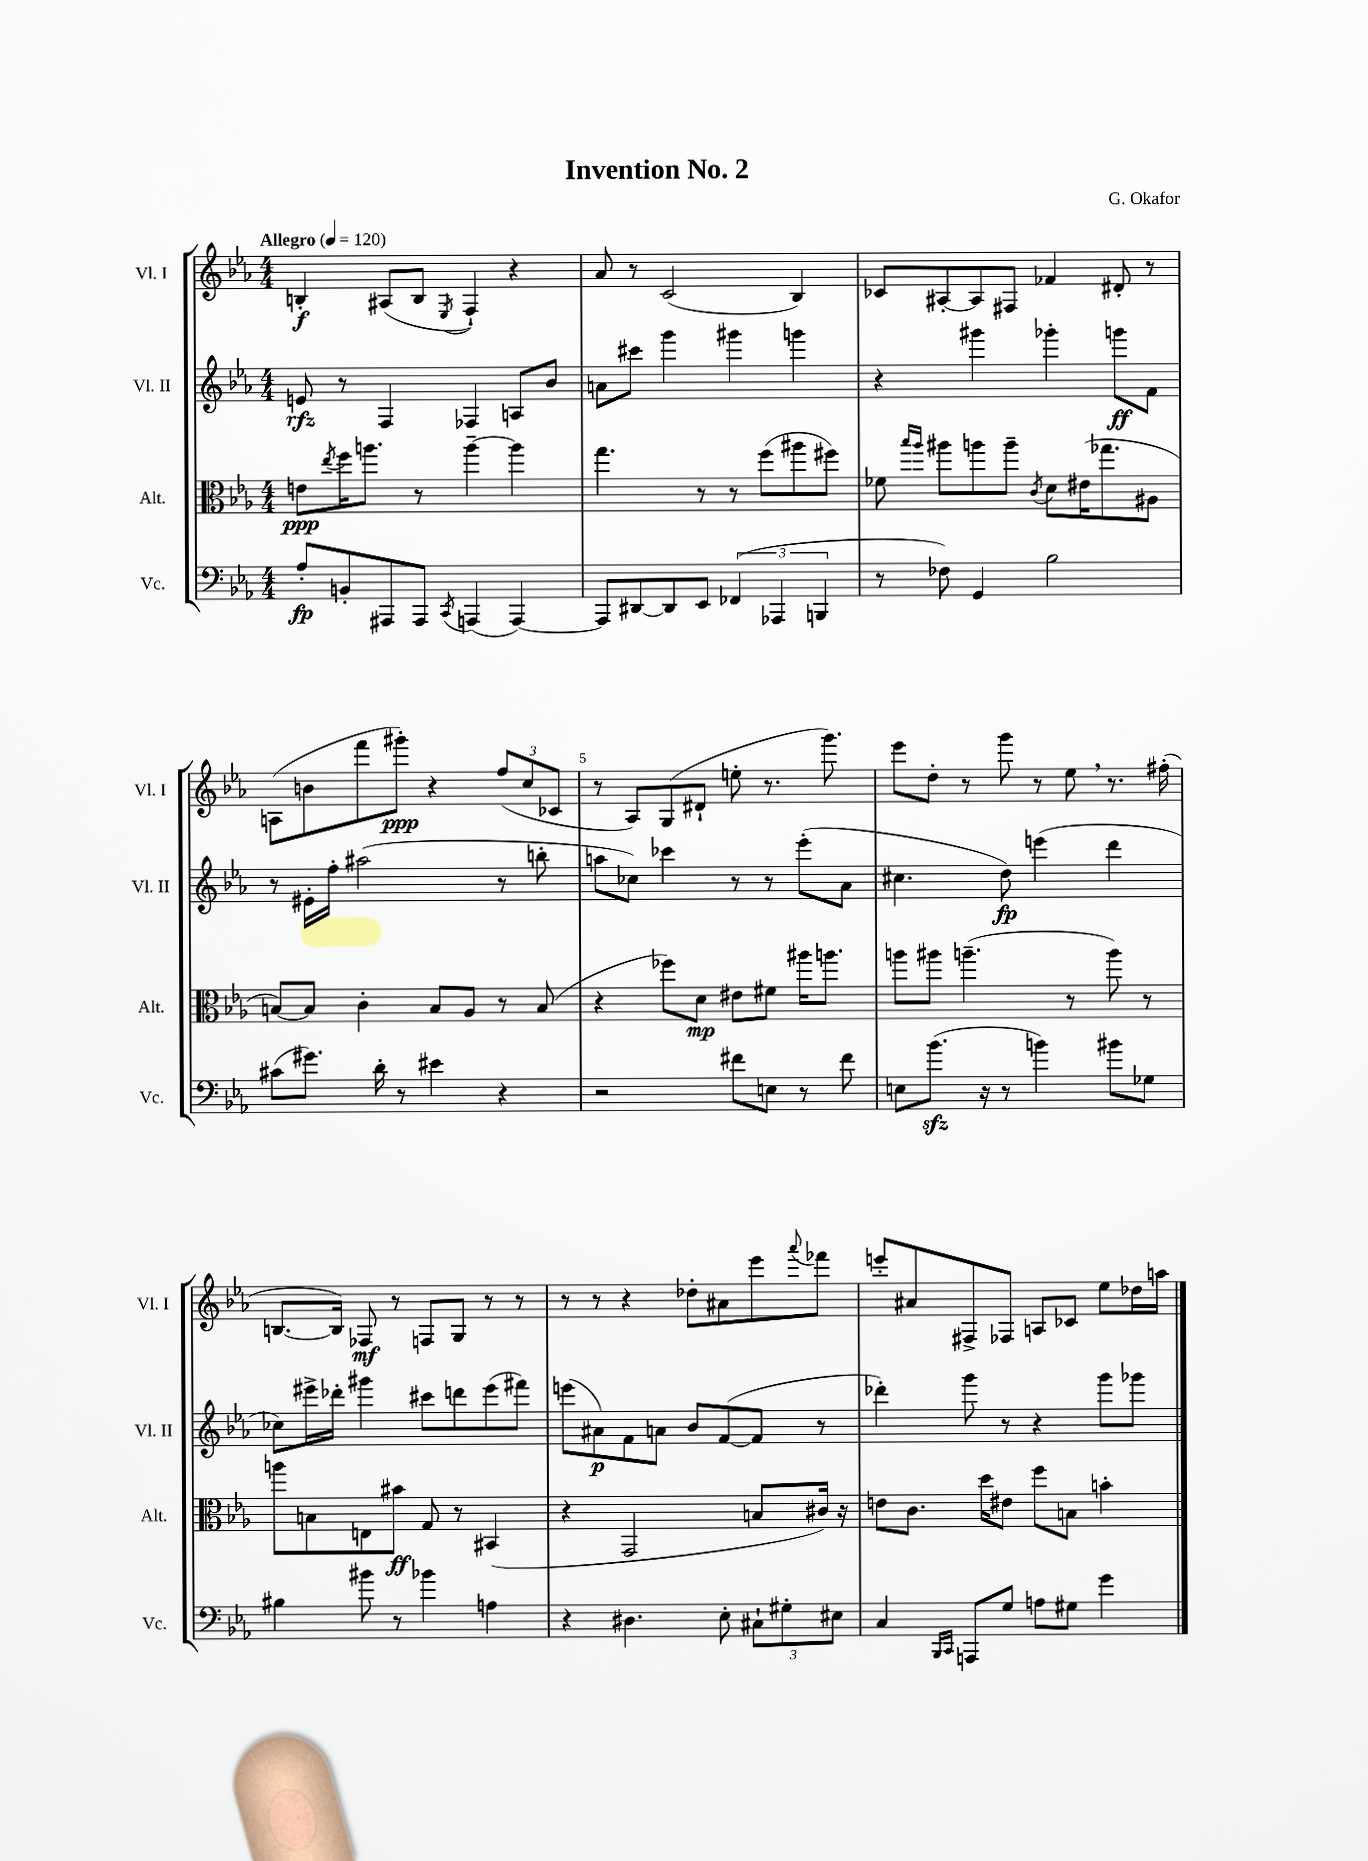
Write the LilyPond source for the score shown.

\header { title = "Invention No. 2" composer = "G. Okafor" }
<<
\new StaffGroup <<
\new Staff = "s0" \with { instrumentName = "Vl. I" shortInstrumentName = "Vl. I" } {
    \clef treble \key ees \major \numericTimeSignature \time 4/4 \tempo "Allegro" 4 = 120
    b4-.\f ais8( b8 \acciaccatura { ees8 } f4-!) r4 |
    aes'8 r8 c'2( bes4) |
    ces'8 ais8~-. ais8 fis8 fes'4 dis'8-. r8 |
    a8( b'8 f'''8 gis'''8-.\ppp) r4 \tuplet 3/2 { f''8( c''8 ces'8 } |
    r8 aes8) g8( dis'8-! e''8-. r8. g'''8.) |
    ees'''8 d''8-. r8 g'''8 r8 ees''8 \breathe r8. fis''16-.( |
    b8.~ b16) fes8\mf r8 f8 g8 r8 r8 |
    r8 r8 r4 des''8-. ais'8 ees'''8 \appoggiatura { aes'''8 } fes'''8 |
    e'''8-. ais'8 fis8-> fes8 a8 ces'8 ees''8 des''16 a''16 \bar "|." |
}
\new Staff = "s1" \with { instrumentName = "Vl. II" shortInstrumentName = "Vl. II" } {
    \clef treble \key ees \major \numericTimeSignature \time 4/4
    e'8\rfz r8 f4 fes4 a8 bes'8 |
    a'8 cis'''8 g'''4 gis'''4 g'''4 |
    r4 gis'''4 ges'''4-. g'''8\ff f'8 |
    r8 eis'16-. f''16-. ais''2( r8 b''8-. |
    a''8 ces''8) ces'''4 r8 r8 ees'''8-.( aes'8 |
    cis''4. d''8\fp) e'''4( d'''4 |
    ces''8) eis'''16-> des'''16-. gis'''4 cis'''8 d'''8 eis'''8( fis'''8) |
    e'''8( ais'8\p) f'8 a'8 bes'8 f'8~( f'8 r8 |
    des'''4-.) g'''8 r8 r4 g'''8 ges'''8 \bar "|." |
}
\new Staff = "s2" \with { instrumentName = "Alt." shortInstrumentName = "Alt." } {
    \clef alto \key ees \major \numericTimeSignature \time 4/4
    e'8\ppp \acciaccatura { ees''8 } f''16 a''8. r8 a''4~-- a''4 |
    g''4. r8 r8 f''8( ais''8 fis''8) |
    fes'8 \grace { bes''16 aes''16 } ais''8 a''8 a''8-- \acciaccatura { c'8 } d'8 eis'16( ges''8. ais8 |
    b8~) b8 c'4-. b8 aes8 r8 b8( |
    r4 fes''8) d'8\mp eis'8 fis'8 ais''16 a''8. |
    a''8 ais''8 a''4.--( r8 a''8) r8 |
    a''8 b8 e8 bis'8\ff g8 r8 bis,4( |
    r4 g,2 b8 cis'16) r16 |
    e'8 c'8. d''16 eis'8 f''8 b8 b'4-. \bar "|." |
}
\new Staff = "s3" \with { instrumentName = "Vc." shortInstrumentName = "Vc." } {
    \clef bass \key ees \major \numericTimeSignature \time 4/4
    aes8-.\fp b,8-. ais,,8 ais,,8 \acciaccatura { c,8 } a,,4( a,,4~) |
    a,,8 dis,8~ dis,8 ees,8 \tuplet 3/2 { fes,4( aes,,4 b,,4 } |
    r8 fes8) g,4 bes2 |
    cis'8( gis'8.) d'16-. r8 eis'4 r4 |
    r2 fis'8 e8 r8 fis'8 |
    e8 bes'8.\sfz( r16 r8 b'4) bis'8 ges8 |
    bis4 bis'8 r8 bes'4 a4 |
    r4 dis4. ees8-. \tuplet 3/2 { cis8-! gis8-. eis8 } |
    c4 \grace { bes,,16 c,16 } a,,8 g8 a8 gis8 g'4 \bar "|." |
}
>>
>>
\layout { \context { \Score \override BarNumber.break-visibility = ##(#f #t #t) barNumberVisibility = #(every-nth-bar-number-visible 5) } }
